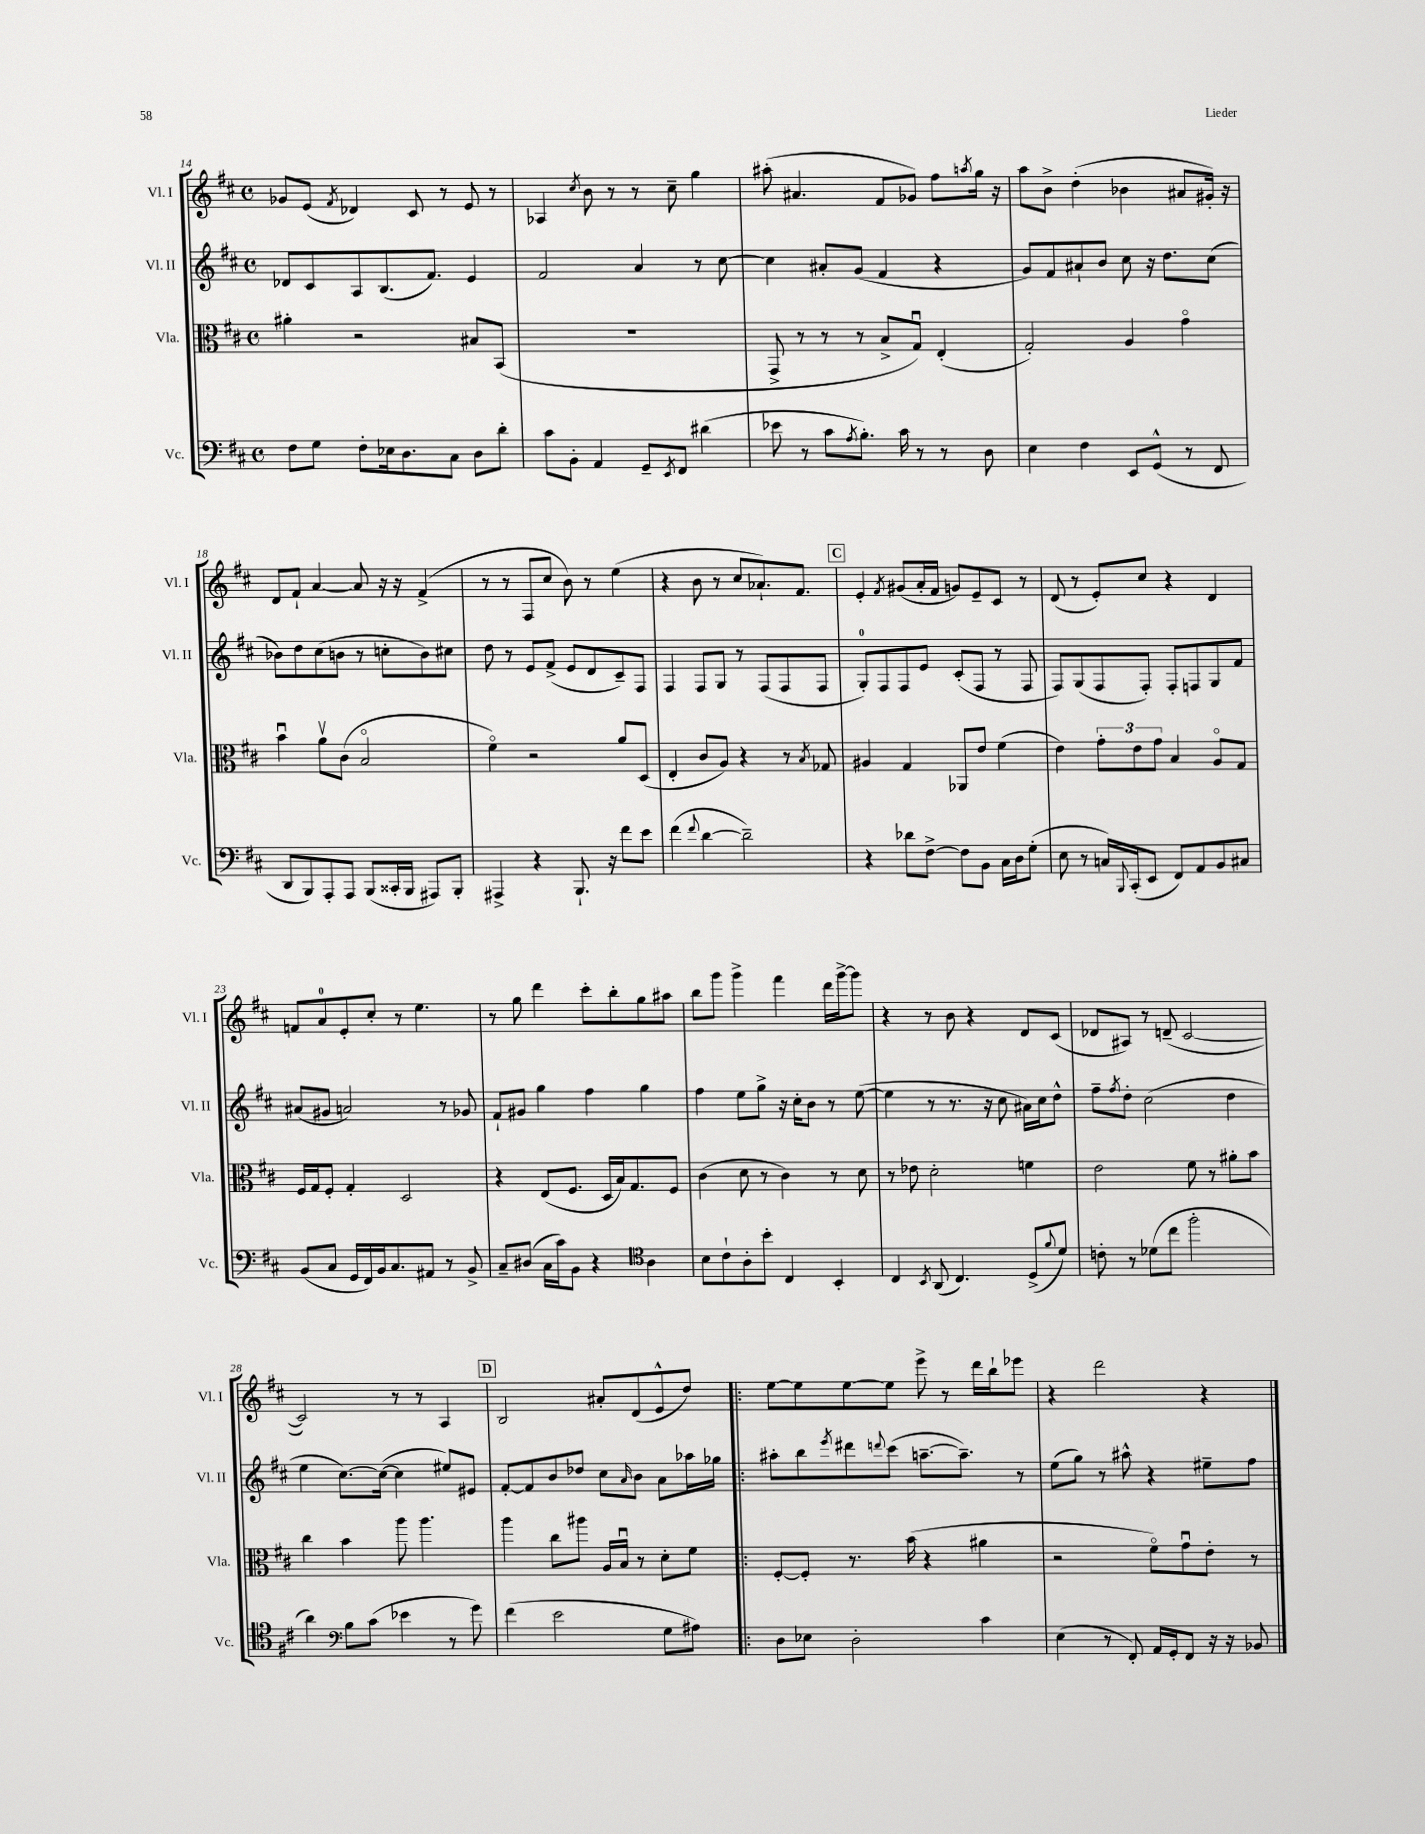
<<
\new StaffGroup <<
\new Staff = "s0" \with { instrumentName = "Vl. I" shortInstrumentName = "Vl. I" } {
    \clef treble \key d \major \defaultTimeSignature \time 4/4
    ges'8 e'8( \acciaccatura { fis'8 } des'4) cis'8 r8 e'8 r8 |
    aes4 \acciaccatura { cis''8 } b'8 r8 r8 cis''8-- g''4 |
    ais''8-.( ais'4. fis'8 ges'8) fis''8 \acciaccatura { a''8 } g''16 r16 |
    a''8 b'8-> d''4-.( bes'4 ais'8 gis'16-.) r16 |
    d'8 fis'8-! a'4~ a'8 r16 r16 fis'4->( |
    r8 r8 fis8 cis''8 b'8) r8 e''4( |
    r4 b'8 r8 cis''8 aes'8.-!) fis'8. |
    \mark \markup { \box "C" } e'4-. \acciaccatura { fis'8 } gis'8( a'16-. fis'16 g'8) e'8-- cis'8 r8 |
    d'8( r8 e'8-.) cis''8 r4 d'4 |
    f'8 a'8-0 e'8-. cis''8-. r8 e''4. |
    r8 g''8 d'''4 cis'''8-. b''8-. g''8 ais''8 |
    b''8 g'''8 g'''4-> fis'''4 d'''16 g'''16~-> g'''8 |
    r4 r8 b'8 r4 d'8 cis'8( |
    des'8 ais8) r8 d'8--( cis'2~ |
    cis'2) r8 r8 a4 |
    \mark \markup { \box "D" } b2 ais'8-. d'8( e'8-^ d''8) |
    \bar ".|:" e''8~ e''8 e''8~ e''8 e'''8-> r8 d'''16 b''16-! ees'''8 |
    r4 d'''2 r4 \bar "|." |
}
\new Staff = "s1" \with { instrumentName = "Vl. II" shortInstrumentName = "Vl. II" } {
    \clef treble \key d \major \defaultTimeSignature \time 4/4
    des'8 cis'8 a8 b8.( fis'8.) e'4 |
    fis'2 a'4 r8 cis''8~ |
    cis''4 ais'8-. g'8( fis'4 r4 |
    g'8) fis'8 ais'8-! b'8 cis''8 r16 d''8. cis''8( |
    bes'8) d''8 cis''8( b'8 r8 c''8-. b'8) cis''8 |
    d''8 r8 e'8 fis'8->( e'8 d'8 cis'8--) fis8 |
    fis4 fis8 g8 r8 fis8( fis8 fis8 |
    \mark \markup { \box "C" } g8-0-.) fis8 fis8 e'8 cis'8-.( fis8 r8 fis8 |
    fis8) g8( fis8 fis8-.) fis8-. f8 g8 fis'8 |
    ais'8( gis'8 a'2) r8 ges'8 |
    fis'8-! gis'8 g''4 fis''4 g''4 |
    fis''4 e''8 g''8-> r16 cis''16-. b'8 r8 e''8~( |
    e''4 r8 r8. r16 cis''8 ais'16) cis''16 d''8-^ |
    fis''8-- \acciaccatura { fis''8 } d''8-. cis''2( d''4 |
    e''4 cis''8.~) cis''16~( cis''4 eis''8) eis'8 |
    \mark \markup { \box "D" } fis'8~-. fis'8 b'8 des''8 cis''8 \grace { a'16 } b'8 a'8 aes''16 ges''16 |
    \bar ".|:" ais''8-. b''8 \acciaccatura { e'''8 } dis'''8 \appoggiatura { d'''8 } cis'''8( a''8.~-- a''8.--) r8 |
    e''8( g''8) r8 ais''8-^ r4 eis''8-- fis''8 \bar "|." |
}
\new Staff = "s2" \with { instrumentName = "Vla." shortInstrumentName = "Vla." } {
    \clef alto \key d \major \defaultTimeSignature \time 4/4
    ais'4-. r2 bis8 b,8( |
    R1 |
    g,8-> r8 r8 r8 b8-> g8\downbow) e4-.( |
    g2-.) a4 g'4\flageolet |
    b'4\downbow a'8\upbow cis'8( b2\flageolet |
    fis'4\flageolet) r2 a'8 d8( |
    e4-. cis'8 a8) r4 r8 \acciaccatura { b8 } ges8 |
    \mark \markup { \box "C" } ais4 g4 aes,8 e'8 fis'4( |
    e'4) \tuplet 3/2 { g'8-. e'8 g'8 } b4 a8\flageolet g8 |
    fis16 g16 fis8-. g4-. d2 |
    r4 e8( fis8. d16 b16) g8. fis8 |
    cis'4( d'8 r8 cis'4) r8 d'8 |
    r8 ees'8 d'2-. f'4 |
    e'2 fis'8 r8 ais'8-. b'8 |
    cis''4 b'4 a''8 a''4. |
    \mark \markup { \box "D" } a''4 cis''8 ais''8 a16 b16\downbow r8 d'8-. fis'8 |
    \bar ".|:" fis8~-. fis8-. r8. b'16( r4 ais'4 |
    r2 fis'8\flageolet) g'8\downbow e'8-. r8 \bar "|." |
}
\new Staff = "s3" \with { instrumentName = "Vc." shortInstrumentName = "Vc." } {
    \clef bass \key d \major \defaultTimeSignature \time 4/4
    fis8 g8 fis8-. ees16 d8. cis8 d8 d'8-. |
    cis'8 b,8-. a,4 g,8-- \acciaccatura { e,8 } fis,8 dis'4( |
    ees'8 r8 cis'8 \acciaccatura { a8 } b8.-.) cis'16 r8 r8 d8 |
    e4 fis4 e,8 g,8-^( r8 fis,8 |
    d,8 b,,8) a,,8-. a,,8 b,,8( cisis,16-. b,,16 ais,,8) b,,8-. |
    ais,,4-> r4 b,,8.-! r16 fis'8 e'8 |
    fis'4( \appoggiatura { fis'8 } d'4~ d'2--) |
    \mark \markup { \box "C" } r4 des'8 fis8~-> fis8 b,8 cis16 d16 g8-.( |
    e8 r8 c16) \appoggiatura { b,,8 } cis,16-.( e,8 fis,8) a,8 b,8 cis8 |
    b,8( cis8 g,16 fis,16) b,16 cis8. ais,8 r8 b,8-> |
    cis8-- dis8( cis16 cis'16) b,8 r4 \clef tenor a4 |
    b8 cis'8-! a8-. b'8-. cis4 b,4-. |
    cis4 \acciaccatura { b,8 } a,8( cis4.) d8->( \appoggiatura { fis'8 } d'8) |
    c'8-. r8 des'8( cis''8 fis''2-. |
    a'4) \clef bass b8 cis'8( ees'4 r8 g'8) |
    \mark \markup { \box "D" } fis'4( e'2 g8 ais8) |
    \bar ".|:" d8 ees8 d2-. cis'4 |
    e4( r8 fis,8-.) a,16 g,16-. fis,8 r16 r16 bes,8 \bar "|." |
}
>>
>>
\layout { \context { \Score currentBarNumber = #14 } }
